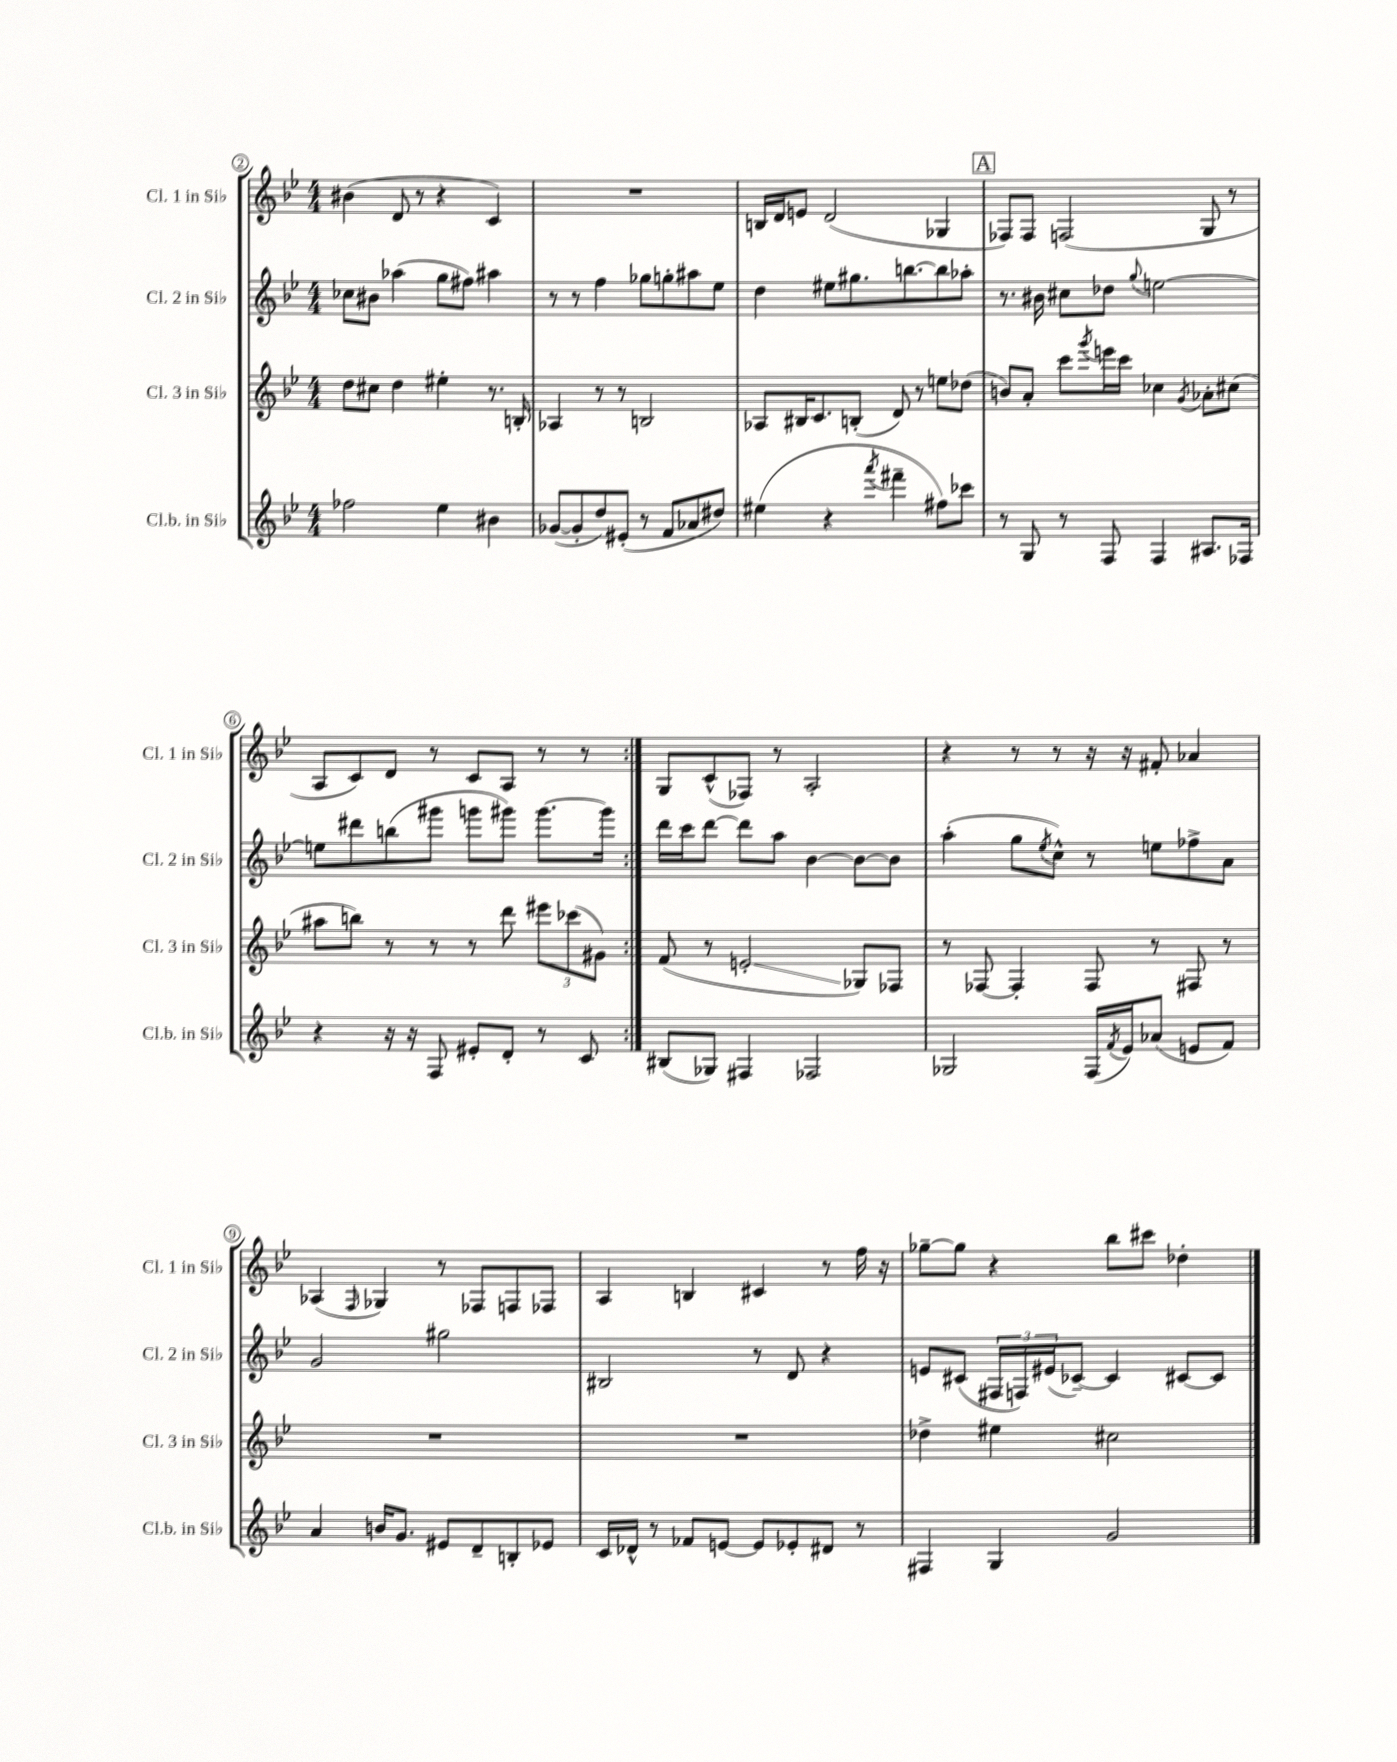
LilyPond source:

<<
\new StaffGroup <<
\new Staff = "s0" \with { instrumentName = "Cl. 1 in Sib" shortInstrumentName = "Cl. 1 in Sib" } {
    \clef treble \key bes \major \numericTimeSignature \time 4/4
    \repeat volta 2 { bis'4( d'8 r8 r4 c'4) |
    R1 |
    b16 d'16 e'8 d'2( ges4 |
    \mark \markup { \box "A" } fes8) fes8 f2( g8 r8 |
    a8 c'8) d'8 r8 c'8 a8 r8 r8 | }
    g8 c'8-^( fes8) r8 a2-. |
    r4 r8 r8 r16 r16 fis'8-. aes'4 |
    aes4( \grace { f16 } ges4) r8 fes8 f8 fes8 |
    a4 b4 cis'4 r8 f''16 r16 |
    ges''8~-- ges''8 r4 bes''8 cis'''8 des''4-. \bar "|." |
}
\new Staff = "s1" \with { instrumentName = "Cl. 2 in Sib" shortInstrumentName = "Cl. 2 in Sib" } {
    \clef treble \key bes \major \numericTimeSignature \time 4/4
    \repeat volta 2 { ces''8 bis'8 aes''4( g''8 fis''8) ais''4 |
    r8 r8 f''4 ges''8 g''8-. ais''8 ees''8 |
    d''4 eis''8 gis''8. b''8.~ b''8 aes''8-. |
    \mark \markup { \box "A" } r8. bis'16 cis''8 des''8 \appoggiatura { g''8 } e''2~ |
    e''8 dis'''8 b''8( gis'''8 g'''8 gis'''8) gis'''8.~ gis'''16 | }
    d'''16 c'''16 d'''8~ d'''8 a''8 bes'4~ bes'8~ bes'8 |
    a''4-.( g''8 \acciaccatura { ees''8 } c''8-^) r8 e''8 fes''8-> a'8 |
    g'2 gis''2 |
    bis2 r8 d'8 r4 |
    e'8 cis'8( \tuplet 3/2 { fis16 f16) eis'16( } ces'8~--) ces'4 cis'8~ cis'8 \bar "|." |
}
\new Staff = "s2" \with { instrumentName = "Cl. 3 in Sib" shortInstrumentName = "Cl. 3 in Sib" } {
    \clef treble \key bes \major \numericTimeSignature \time 4/4
    \repeat volta 2 { d''8 cis''8 d''4 eis''4-. r8. b16-. |
    aes4 r8 r8 b2 |
    aes8 bis16 c'8. b8-.( d'8) r8 e''8 des''8( |
    \mark \markup { \box "A" } b'8) a'8-. c'''8 \acciaccatura { g'''8 } e'''16 c'''16 ces''4 \acciaccatura { g'8 } aes'8-. cis''8( |
    ais''8 b''8) r8 r8 r8 d'''8 \tuplet 3/2 { eis'''8 ces'''8( gis'8) } | }
    f'8( r8 e'2-.\glissando ges8) fes8 |
    r8 fes8~ fes4-. fes8 r8 fis8 r8 |
    R1 |
    R1 |
    des''4-> eis''4 cis''2 \bar "|." |
}
\new Staff = "s3" \with { instrumentName = "Cl.b. in Sib" shortInstrumentName = "Cl.b. in Sib" } {
    \clef treble \key bes \major \numericTimeSignature \time 4/4
    \repeat volta 2 { fes''2 ees''4 bis'4 |
    ges'8~( ges'8-. d''8) eis'8-.( r8 f'8 aes'8 dis''8) |
    eis''4( r4 \acciaccatura { a'''8 } fis'''4-- fis''8) ces'''8 |
    \mark \markup { \box "A" } r8 g8 r8 f8 f4 ais8. fes16 |
    r4 r16 r16 f8 eis'8-. d'8-. r8 c'8 | }
    bis8( ges8) fis4 fes2 |
    ges2 f16( \acciaccatura { f'8 } ees'16) aes'8( e'8 f'8) |
    a'4 b'16 g'8. eis'8 d'8-- b8-. ees'8 |
    c'16 des'16-^ r8 fes'8 e'8~ e'8 ees'8-. dis'8 r8 |
    fis4 g4 g'2 \bar "|." |
}
>>
>>
\layout { \context { \Score currentBarNumber = #2 \override BarNumber.stencil = #(make-stencil-circler 0.1 0.3 ly:text-interface::print) } }
